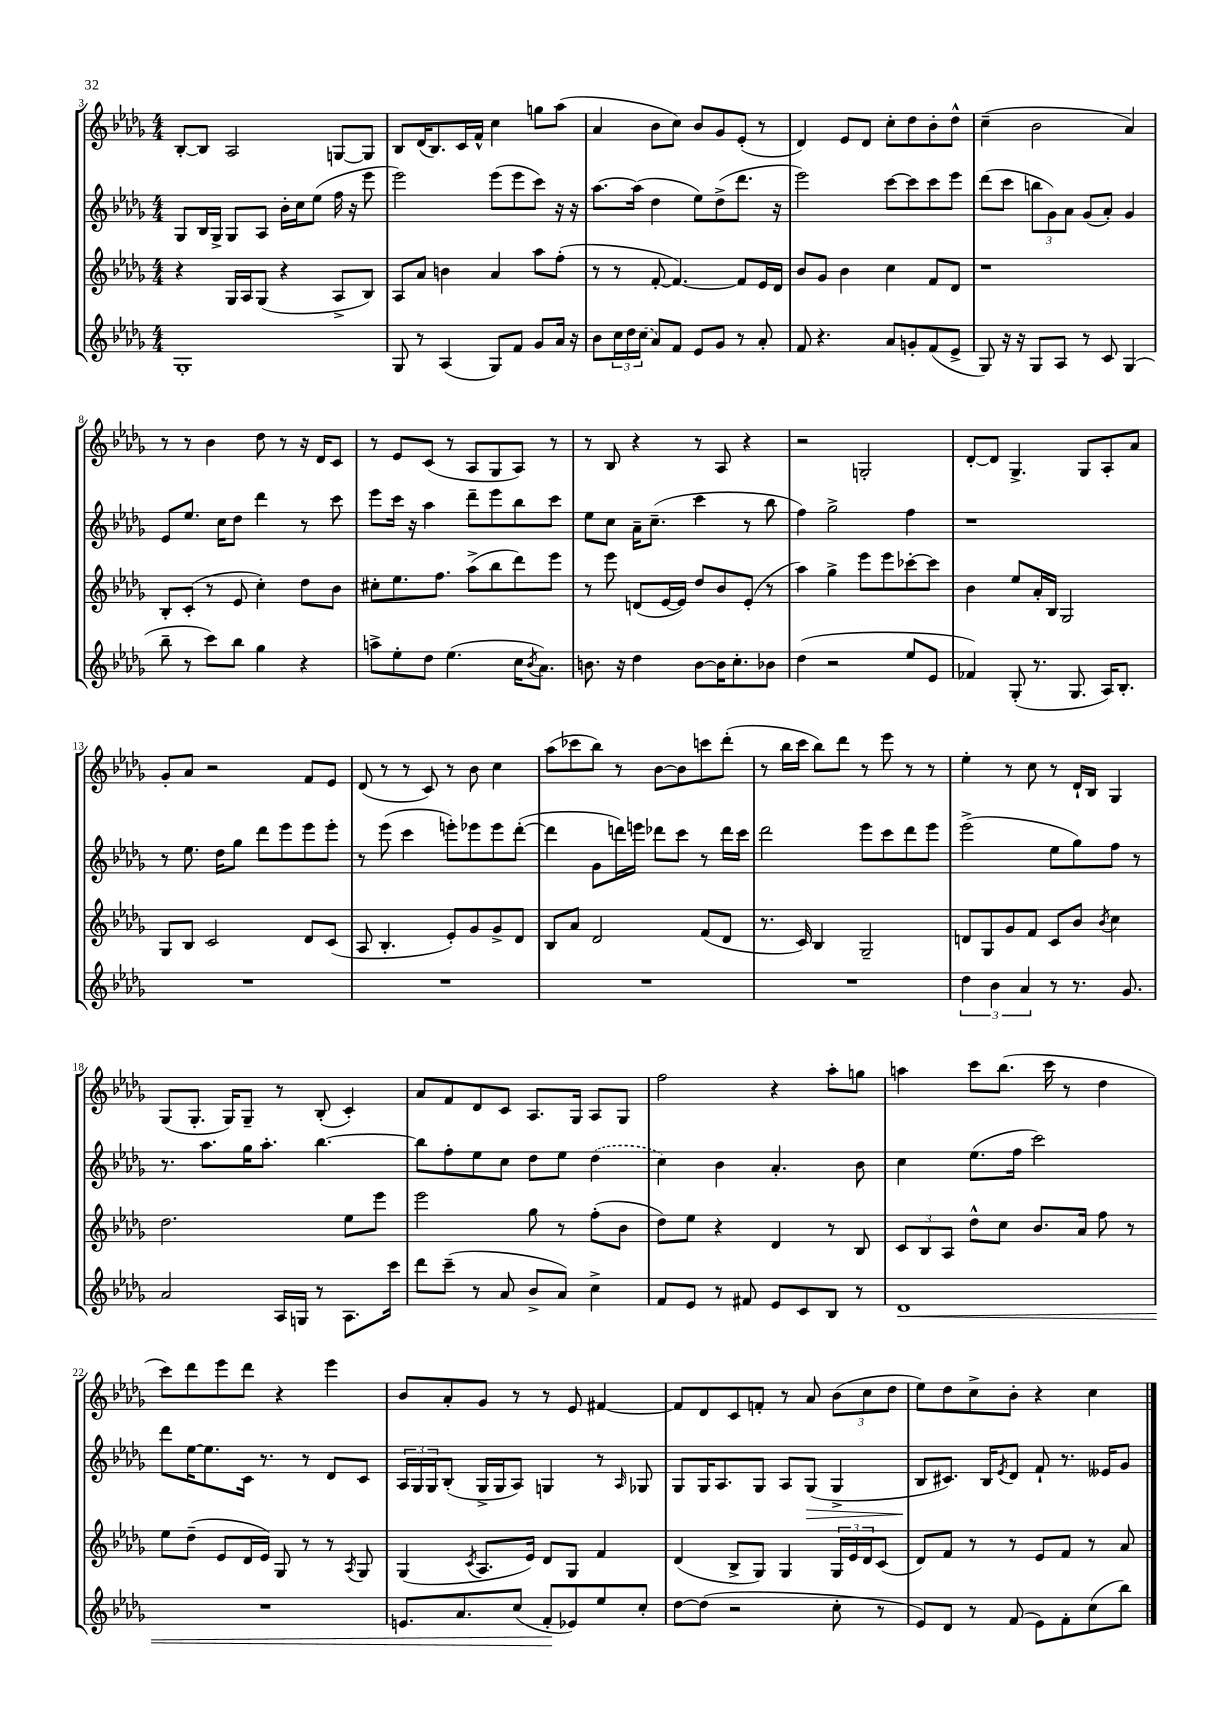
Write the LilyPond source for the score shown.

<<
\new StaffGroup <<
\new Staff = "s0" {
    \clef treble \key des \major \numericTimeSignature \time 4/4
    bes8~-. bes8 aes2 g8~ g8 |
    bes8 des'16( bes8.) c'16 f'16-^ c''4 g''8 aes''8( |
    aes'4 bes'8 c''8) bes'8 ges'8 ees'8-.( r8 |
    des'4) ees'8 des'8 c''8-. des''8 bes'8-. des''8-^ |
    c''4--( bes'2 aes'4) |
    r8 r8 bes'4 des''8 r8 r16 des'16 c'8 |
    r8 ees'8 c'8( r8 aes8 ges8 aes8) r8 |
    r8 bes8 r4 r8 aes8 r4 |
    r2 g2-. |
    des'8~-. des'8 ges4.-> ges8 aes8-. aes'8 |
    ges'8-. aes'8 r2 f'8 ees'8 |
    des'8( r8 r8 c'8) r8 bes'8 c''4 |
    aes''8( ces'''8 bes''8) r8 bes'8~ bes'8 c'''8 des'''8-.( |
    r8 bes''16 c'''16 bes''8) des'''8 r8 ees'''8 r8 r8 |
    ees''4-. r8 c''8 r8 des'16-! bes16 ges4 |
    ges8( ges8.-. ges16) ges8-- r8 bes8-.( c'4-.) |
    aes'8 f'8 des'8 c'8 aes8. ges16 aes8 ges8 |
    f''2 r4 aes''8-. g''8 |
    a''4 c'''8 bes''8.( c'''16 r8 des''4 |
    c'''8) des'''8 ees'''8 des'''8 r4 ees'''4 |
    bes'8 aes'8-. ges'8 r8 r8 ees'8 fis'4~ |
    fis'8 des'8 c'8 f'8-. r8 aes'8 \tuplet 3/2 { bes'8( c''8 des''8 } |
    ees''8) des''8 c''8-> bes'8-. r4 c''4 \bar "|." |
}
\new Staff = "s1" {
    \clef treble \key des \major \numericTimeSignature \time 4/4
    ges8 bes16 ges16-> ges8 aes8 bes'16-. c''16 ees''8( f''16 r16 ees'''8 |
    ees'''2) ees'''8( ees'''8 c'''8) r16 r16 |
    aes''8.~ aes''16( des''4 ees''8) des''8->( des'''8. r16 |
    ees'''2) c'''8~ c'''8 c'''8 ees'''8 |
    des'''8( c'''8 \tuplet 3/2 { b''8 ges'8) aes'8 } ges'8( aes'8-.) ges'4 |
    ees'8 ees''8. c''16 des''8 des'''4 r8 c'''8 |
    ees'''8 c'''16 r16 aes''4 des'''8-- ees'''8 bes''8 c'''8 |
    ees''8 c''8 aes'16-- c''8.--( c'''4 r8 bes''8 |
    f''4) ges''2-> f''4 |
    r1 |
    r8 ees''8. des''16 ges''8 des'''8 ees'''8 ees'''8 ees'''8-. |
    r8 ees'''8( c'''4 e'''8-.) ees'''8 ees'''8 des'''8~-.( |
    des'''4 ges'8 d'''16) e'''16 des'''8 c'''8 r8 des'''16 c'''16 |
    des'''2 ees'''8 c'''8 des'''8 ees'''8 |
    ees'''2->( ees''8 ges''8) f''8 r8 |
    r8. aes''8. ges''16 aes''8.-. bes''4.~ |
    bes''8 f''8-. ees''8 c''8 des''8 ees''8 \once \slurDashed des''4( |
    c''4) bes'4 aes'4.-. bes'8 |
    c''4 ees''8.( f''16 c'''2) |
    des'''8 ees''16~ ees''8. c'16 r8. r8 des'8 c'8 |
    \tuplet 3/2 { aes16 ges16 ges16 } bes8-.( ges16-> ges16 aes8) g4 r8 \grace { aes16 } ges8 |
    ges8 ges16 aes8. ges8 aes8 ges8\>( ges4-> |
    bes8\! cis'8.) bes16 \acciaccatura { ees'8 } des'8 f'8-! r8. eeses'16 ges'8 \bar "|." |
}
\new Staff = "s2" {
    \clef treble \key des \major \numericTimeSignature \time 4/4
    r4 ges16 aes16 ges8( r4 aes8-> bes8) |
    aes8 aes'8 b'4 aes'4 aes''8 f''8-.( |
    r8 r8 f'8~-. f'4.~) f'8 ees'16 des'16 |
    bes'8 ges'8 bes'4 c''4 f'8 des'8 |
    r1 |
    bes8-. c'8-.( r8 ees'8 c''4-.) des''8 bes'8 |
    cis''8-. ees''8. f''8. aes''8->( bes''8 des'''8) ees'''8 |
    r8 ees'''8 d'8( ees'16~ ees'16) des''8 bes'8 ees'8-.( r8 |
    aes''4) ges''4-> ees'''8 ees'''8 ces'''8~-. ces'''8 |
    bes'4 ees''8 aes'16-. bes16 ges2 |
    ges8 bes8 c'2 des'8 c'8( |
    aes8 bes4.-. ees'8-.) ges'8 ges'8-> des'8 |
    bes8 aes'8 des'2 f'8( des'8 |
    r8. c'16) bes4 ges2-- |
    d'8 ges8 ges'8 f'8 c'8 bes'8 \acciaccatura { bes'8 } c''4 |
    des''2. ees''8 ees'''8 |
    ees'''2 ges''8 r8 f''8-.( bes'8 |
    des''8) ees''8 r4 des'4 r8 bes8 |
    \tuplet 3/2 { c'8 bes8 aes8 } des''8-^ c''8 bes'8. aes'16 f''8 r8 |
    ees''8 des''8--( ees'8 des'16 ees'16) ges8 r8 r8 \acciaccatura { aes8 } ges8 |
    ges4( \acciaccatura { c'8 } aes8. ees'16) des'8 ges8 f'4 |
    des'4( bes8-> ges8) ges4 \tuplet 3/2 { ges16 ees'16 des'16 } c'8( |
    des'8) f'8 r8 r8 ees'8 f'8 r8 aes'8 \bar "|." |
}
\new Staff = "s3" {
    \clef treble \key des \major \numericTimeSignature \time 4/4
    ges1-. |
    ges8 r8 aes4( ges8) f'8 ges'8 aes'16 r16 |
    bes'8 \tuplet 3/2 { c''16 des''16 \once \slurDashed c''16( } aes'8) f'8 ees'8 ges'8 r8 aes'8-. |
    f'8 r4. aes'8 g'8-. f'8( ees'8-> |
    ges8) r16 r16 ges8 aes8 r8 c'8 ges4( |
    bes''8-- r8 c'''8) bes''8 ges''4 r4 |
    a''8-> ees''8-. des''8 ees''4.( c''16 \acciaccatura { bes'8 } aes'8.) |
    b'8. r16 des''4 b'8~ b'16 c''8.-. bes'8 |
    des''4( r2 ees''8 ees'8 |
    fes'4) ges8-.( r8. ges8. aes16) bes8.-. |
    R1 |
    R1 |
    R1 |
    R1 |
    \tuplet 3/2 { des''4 bes'4 aes'4 } r8 r8. ges'8. |
    aes'2 aes16 g16 r8 aes8. c'''16 |
    des'''8 c'''8--( r8 aes'8 bes'8-> aes'8) c''4-> |
    f'8 ees'8 r8 fis'8 ees'8 c'8 bes8 r8 |
    des'1\< |
    R1 |
    e'8. aes'8. c''8( f'8-.\! ees'8) ees''8 c''8-. |
    des''8~ des''8( r2 c''8-. r8 |
    ees'8) des'8 r8 f'8( ees'8) f'8-. c''8( bes''8) \bar "|." |
}
>>
>>
\layout { \context { \Score currentBarNumber = #3 } }
